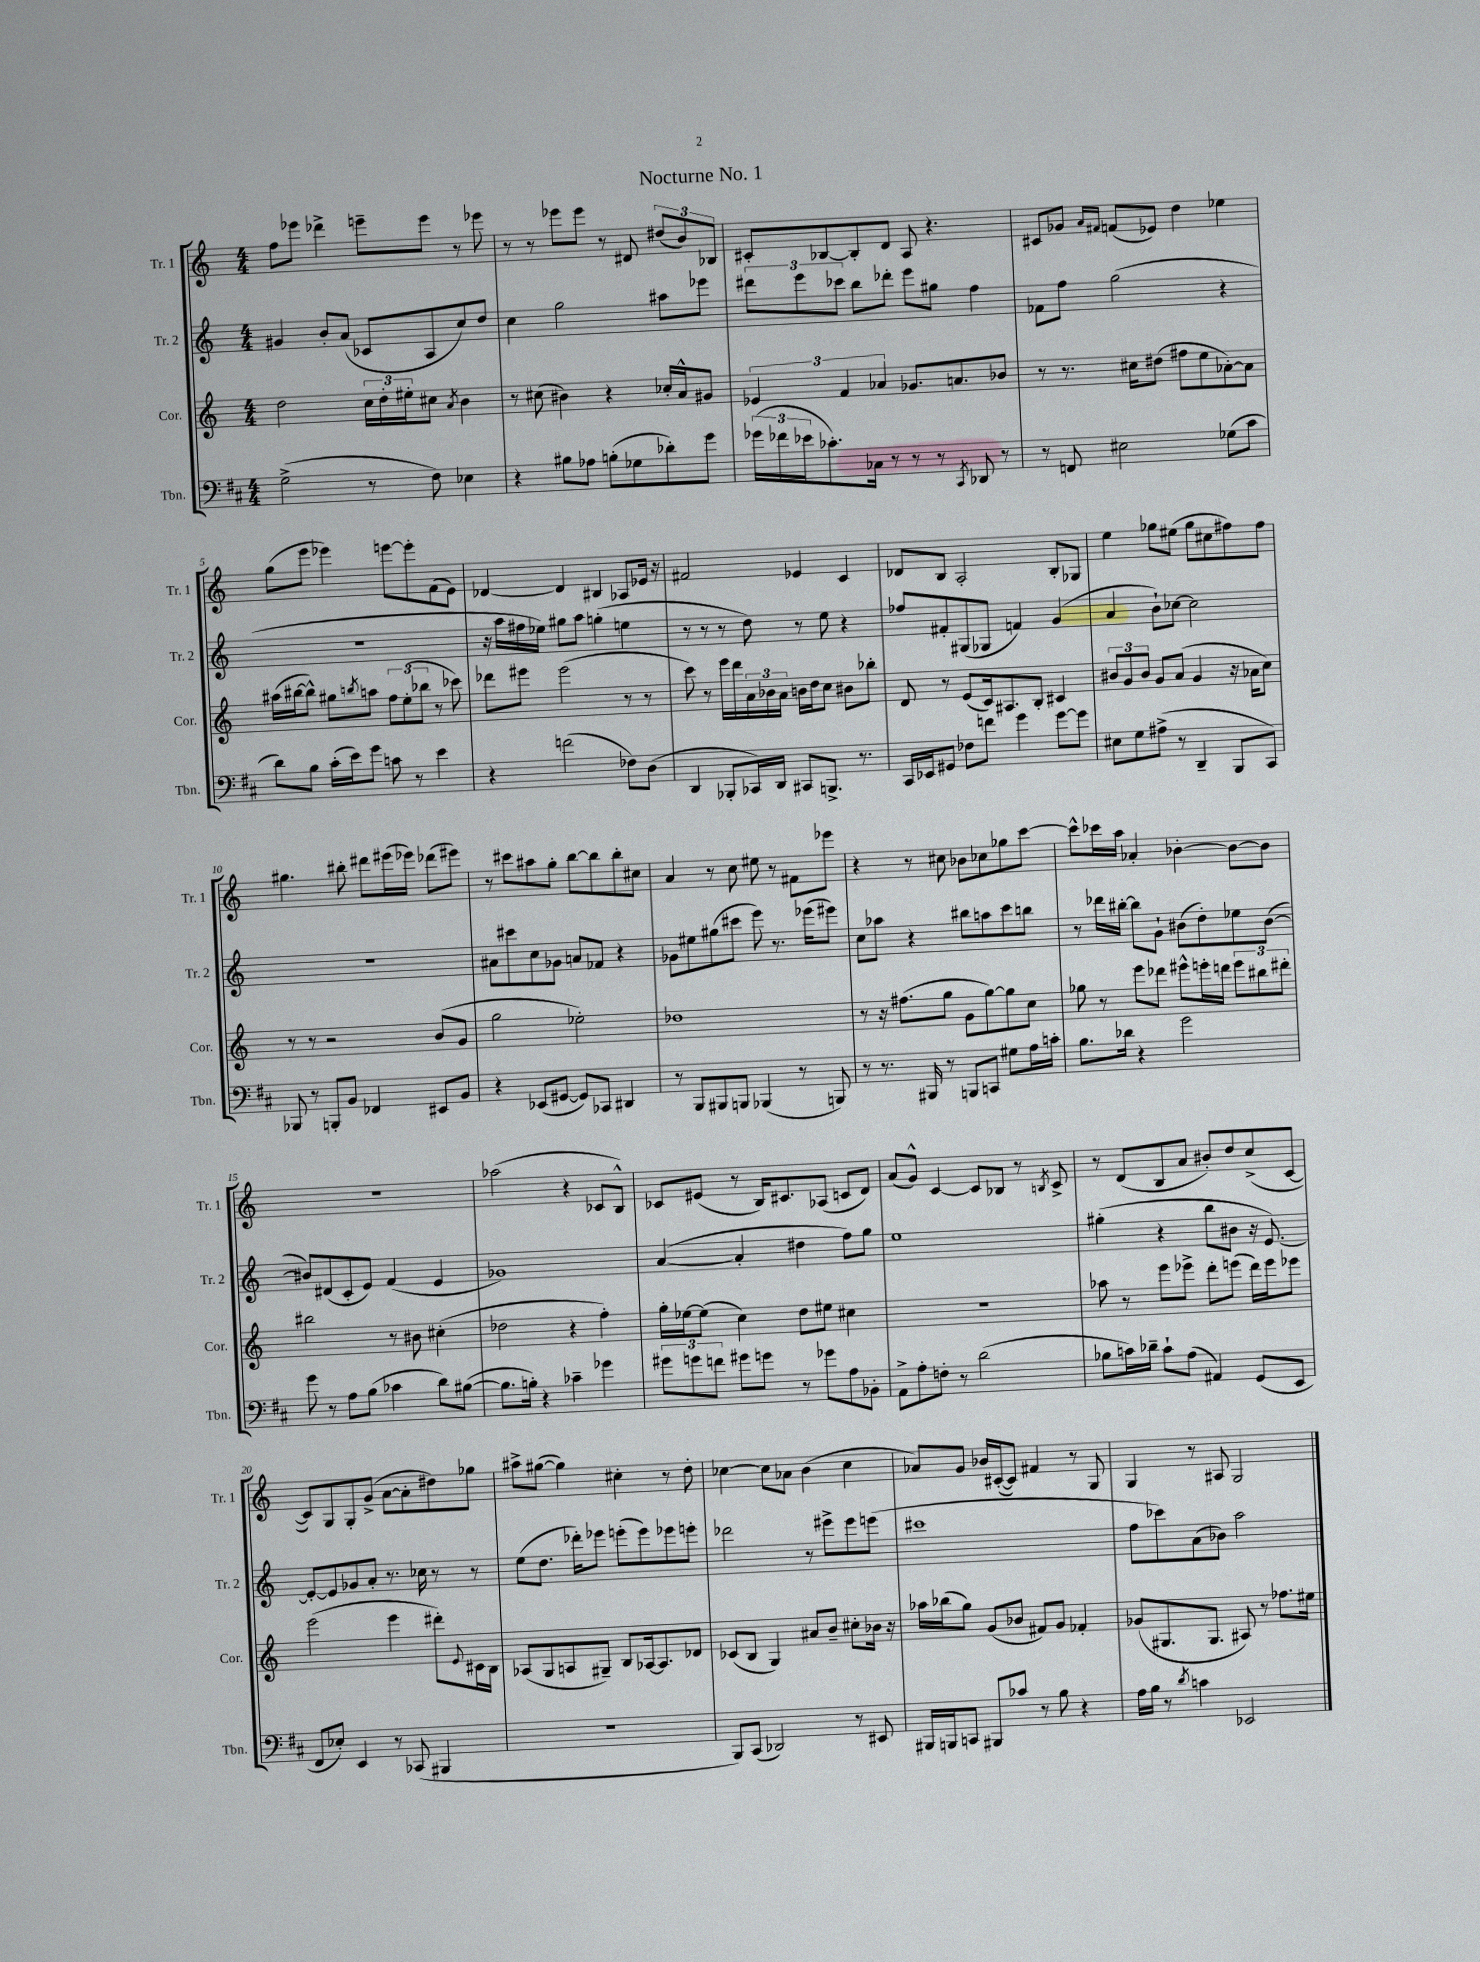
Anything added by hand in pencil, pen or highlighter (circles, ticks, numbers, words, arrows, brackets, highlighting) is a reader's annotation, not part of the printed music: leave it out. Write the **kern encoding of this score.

**kern	**kern	**kern	**kern
*part4	*part3	*part2	*part1
*staff4	*staff3	*staff2	*staff1
*I"Tbn.	*I"Cor.	*I"Tr. 2	*I"Tr. 1
*I'Tbn.	*I'Cor.	*I'Tr. 2	*I'Tr. 1
*clefF4	*clefG2	*clefG2	*clefG2
*k[f#c#]	*k[]	*k[]	*k[]
*M4/4	*M4/4	*M4/4	*M4/4
=1	=1	=1	=1
(2G^\	2dd\	4g#X/	8ff\L
.	.	.	8eee-X\J
.	.	8b'/L	4ddd-X^\
.	.	(8a/J	.
8r	24cc\LL	8c-X/L	8eeen~\L
.	24dd'\	.	.
.	24ee#X'\J	.	.
8F#\)	8cc#X\J	8A/	8eee\J
.	8qa/	.	.
4E-X\	4b\	8cc/)	8r
.	.	8dd/J	8eee-X\
=2	=2	=2	=2
4r	8r	4cc\	8r
.	(8cc#X\	.	8r
8B#X\L	4b#X\)	2gg\	8eee-X\L
8A-X\J	.	.	8eee-\J
(8Bn'\L	4r	.	8r
8G-X\	.	.	8d#X/
8d-X'\)	16cc-X'/LL	8aa#X\L	(12dd#X/L
.	16a^^/J	.	.
.	.	.	12b/)
8g\J	8g#X/J	8eee-X\J	.
.	.	.	12B-X/J
=3	=3	=3	=3
(24g-X\LL	6e-X/	12ddd#X\L	8c#X'/L
24f-X\	.	.	.
24e-X\J	.	12eee\	.
8.c-X'\)	.	.	[8B-X/
.	6f/	12ccc-X\J	.
.	.	8bb\L	8B-'/]
16C-X\Jk	.	.	.
.	6a-X/	.	.
8r	.	8ddd-X'\J	8d/J
8r	8.g-X/L	8eee\L	8A/
8r	.	8gg#X\J	4.r
.	8.an/	.	.
8qCC#/	.	.	.
8DD-X/	.	4ff\	.
8r	8b-X/J	.	.
=4	=4	=4	=4
8r	8r	8f-X\L	8c#X/L
8FFn/	8.r	8ff\J	8g-X/J
.	.	.	16qqa/LL
.	.	.	16qqf#X/JJ
2E#X\	.	(2gg\	(8fn/L
.	16cc#X\KL	.	.
.	(8dd#X\J	.	8e-X/J)
.	8ff#X\L	.	4dd\
.	8ee\	.	.
(8G-X\L	[8a-X'\)	4r	4ee-X\
8c#\J	8a-\J]	.	.
!!LO:LB:g=z
=5	=5	=5	=5
8d\L)	(16aa#X\LL	1r	(8gg\L
.	[16bb#X\J	.	.
8B\J	8bb#^^\J])	.	8eee\J
(16c#'\LL	8gg#X\L	.	4eee-X\)
16e\J)	.	.	.
.	8qbbn/	.	.
8g\J	8aan\J	.	.
8cn\	12ff\L	.	[8eeen\L
.	(12ee'\	.	.
8r	.	.	8eee'\]
.	12bb-X\J	.	.
4e\	8r	.	(8f\
.	8ccc-X\)	.	8e\J)
=6	=6	=6	=6
4r	8ddd-X\L	16r	[4d-X/
.	.	16aa\LL	.
.	8eee#X\J	16ff#X\	.
.	.	16ee-X\JJ)	.
(2fn\	(2eee#\	8gg#X\L	4d-/]
.	.	8aa\J	.
.	.	(4ggn'\	4B#X/
8F-X\L)	8r	4een\	8A-X/L
(8D\J	8r	.	16e-X/Jk
.	.	.	16r
=7	=7	=7	=7
4DD/	8ccc\)	8r	2f#X/
.	8r	8r	.
8BBB-X'/L	16eee\LL	8r	.
.	16ddd\	.	.
16CC-X/L)	24a\	8dd\)	.
.	24b-X\	.	.
16DD/JJ	.	.	.
.	24a\JJ	.	.
8CC#X/L	16bn\LL	8r	4e-X/
.	16dd\J	.	.
8.BBBn^/J	8cc\J	8ee\	.
.	8b#X\L	4r	4c/
8.r	.	.	.
.	8bb-X'\J	.	.
=8	=8	=8	=8
16CC#/LL	8d/	8ff-X/L	8d-X/L
16EE-X/J	.	.	.
8GG#X/J	8r	8f#X'/	8B/J
8F-X\L	(8e/L	(8G#X/	2A'/
8fn\J	16c/k)	8G-X/J	.
.	8.A#X/	.	.
4g\	.	4fn/)	.
.	8B'/J	.	.
[8g\L	4c#X/	(4g/	8B'/L
8g\J]	.	.	8G-X/J
=9	=9	=9	=9
8E#X\L	12b#X/L	4a/	4ee\
.	12g/	.	.
8G\	.	.	.
.	12b#/J	.	.
(8A#X^\J	8g/L	8b`\L)	8gg-X\L
8r	(8a/J	[8cc-X\J	(8ee#X\J
4DD~/	4g/	2cc-\]	8gg-\L
.	.	.	8cc#X\
8BBB/L	16r	.	8ff#X\)
.	16a-X\KL	.	.
8CC#/J)	8cc\J)	.	8ff#\J
!!LO:LB:g=z
=10	=10	=10	=10
8BBB-X/	8r	1r	4.gg#X\
8r	8r	.	.
8BBBn'/L	2r	.	.
8BB/J	.	.	8bb#X'\
4FF-X/	.	.	8ddd#X\L
.	.	.	(16eee#X\L
.	.	.	16eee-X\JJ)
8EE#X/L	(8b/L	.	(8ddd-X\L
8BB/J	8g/J	.	8eee#X\J)
=11	=11	=11	=11
4r	2gg\	8a#X\L	8r
.	.	8ccc#X\	8ccc#X\L
(8EE-X/L	.	8cc\	8aa#X\
[8GG#X/J	.	8g-X\J	8gg'\J
8GG#/L])	2ee-X'\)	8an/L	[8bb\L
8CC-X/J	.	8f-X/J	8bb\]
4DD#X/	.	4r	8bb'\
.	.	.	8cc#X\J
=12	=12	=12	=12
8r	1dd-X	8g-X\L	4a/
8BBB/L	.	8ee#X\	.
8BBB#X/	.	(8gg#X\	8r
8BBBn/J	.	8ccc#X\J	8cc\
(4BBB-X/	.	8eee\)	8ee#X\
.	.	8.r	8r
8r	.	.	8f#X\L
.	.	(16eee-X\KL	.
8BBBn/)	.	8eee#X\J)	8eee-X\J
=13	=13	=13	=13
8r	8r	8cc\L	4r
8.r	16r	8aa-X\J	.
.	(8.ff#X\L	.	.
.	.	4r	8r
16BBB#X/	.	.	.
8r	8gg\J	.	8cc#X\
8BBBn/L	8g\L	8bb#X\L	8b-X\L
8CCn/J	[8gg\)	8aan\	8cc-X\
8G#X\L	8gg\]	8ccc\	8gg-X\
16A\L	8cc\J	8bbn\J	[8ccc\J
16cn'\JJ	.	.	.
=14	=14	=14	=14
8.B\L	8gg-X\	8r	8ccc^^\L]
.	8r	16ddd-X\LL	16ccc-X\L
16d-X\Jk	.	[16bb#X'\JJ	16aa\JJ
4r	8eee\L	8bb#\L]	4a-X'/
.	8ddd-X\J	8g`\J	.
2g\	8eee#X^^\L	(8b#X\L	[4b-X'\
.	16eeen'\L	8dd'\)	.
.	16dddn\JJ	.	.
.	12eee\L	8ee-X\	8b-\L_
.	12bb#X\	.	.
.	.	([8b#\J	8b-\J]
.	12ddd#X'\J	.	.
!!LO:LB:g=z
=15	=15	=15	=15
8g\	2bb#X\	8b#X/L])	1r
8r	.	(8d#X/	.
8A\L	.	8c'/	.
(8B\J	.	8e/J)	.
4c-X\	8r	(4f/	.
.	8b#X\	.	.
8d\L)	(4cc#X'\	4e/	.
([8B#X\J	.	.	.
=16	=16	=16	=16
8.B#\L]	2dd-X\	1g-X)	(2aa-X\
16Bn'\Jk)	.	.	.
4r	.	.	.
4c-X~\	4r	.	4r
4g-X\	4ff'\)	.	8c-X/L
.	.	.	8B^^/J)
=17	=17	=17	=17
12g#X\L	16gg'\LL	([4a/	8c-X/L
.	[16ee-X\J	.	.
12gn\	.	.	.
.	(8ee-\J]	.	(8e#X/J
12fn\J	.	.	.
8g#X\L	4cc\)	4a'/]	8r
8gn\J	.	.	16B/KL)
.	.	.	8.c#X/
8r	8dd\L	4dd#X\	.
8g-X\L	8ee#X\J	.	(8A-X/J
8A\	4cc#X\	8ff\L)	8cn/L
8BB-X'\J	.	8gg\J	8d/J)
=18	=18	=18	=18
8AA^\L	1r	1ee	(8a/L
8A'\	.	.	8g^^/J)
8Fn'\J	.	.	[4c/
8r	.	.	.
(2d\	.	.	8c/L]
.	.	.	8B-X/J
.	.	.	8r
.	.	.	8qBn/
.	.	.	8c^/
=19	=19	=19	=19
8B-X\L	8aa-X\	(4gg#X'\	8r
16cn\L)	8r	.	(8d/L
16d-X~\JJ	.	.	.
8c`\L	8eee\L	4r	8B/
(8A\J	8eee-X^\J	.	8a/J
4AA#X/)	8ddd'\L	8bb\L	8b#X'/L)
.	(8eeen\J	8b#X\J	8dd/
(8GG/L	16ddd\LL)	16r	(8cc^/
.	16eee\J	[8.e/)	.
8EE/J	8eee-X\J	.	[8c/J
!!LO:LB:g=z
=20	=20	=20	=20
8FF#/L	(2eee\	8e'/L_	8c/L])
8E-X'/J)	.	8e/]	8G/
4EE/	.	8g-X/	8G'/
.	.	8a'/J	(8g^/J
8r	4eee\	8.r	[8a\L
(8CC-X/	.	.	8a'\]
.	.	16cc-X\	.
4BBB#X/	8ddd#X'\L)	8r	8dd#X\)
.	8qqe/	.	.
.	16c#X\L	8r	8gg-X\J
.	16B\JJ	.	.
=21	=21	=21	=21
1r	(8A-X/L	(8ee\L	8aa#X^\L
.	8G/	8.dd\J	([8gg#X\J
.	8An/	.	4gg#\])
.	.	16ddd-X'\KL)	.
.	8G#X~/J)	8eee-X\J	.
.	8B/L	(8eeen'\L	4cc#X'\
.	[16A-X/k	8eee\)	.
.	8.A-/]	.	.
.	.	8eee-X\	8r
.	8d-X/J	8eeen'\J	8dd'\
=22	=22	=22	=22
8BBB/L)	(8c-X/L	2ddd-X\	[4cc-X\
(8CC#/J	8B/J	.	.
2DD-X/)	4G/)	.	8cc-\L]
.	.	.	8a-X\J
.	8a#X/L	8r	(4b\
.	8b~/J	8eee#X^\L	.
8r	8cc#X'\L	8eee#\	4cc-\
8EE#X/	16b-X\Jk	(8eeen\J	.
.	16r	.	.
=23	=23	=23	=23
16BBB#X/LL	16aa-X\LL	1ccc#X	8a-X/L)
16BBBn/J	(16bb-X\J	.	.
8CCn/J	8gg\J)	.	8g/J
8BBB#X/L	(8g/L	.	16b-X/LL
.	.	.	([16c#X'/J
8c-X/J	8b-X/J	.	8c#/J])
8r	8f#X/L)	.	4f#X/
8B\	8g/J	.	.
4r	4f-X'/	.	8r
.	.	.	8G/
=24	=24	=24	=24
16A\LL	(8g-X/L	8ff\L	4G/
16B\JJ	.	.	.
8r	8.G#X/	8ccc-X\)	.
8qd/	.	.	.
4cn\	.	(8a\	8r
.	8.G#/J	.	.
.	.	8b-X\J)	8A#X/
2EE-X/	8A#X/)	2aa\	2G/
.	8r	.	.
.	8.ff-X\L	.	.
.	16ee#X\Jk	.	.
==	==	==	==
*-	*-	*-	*-
